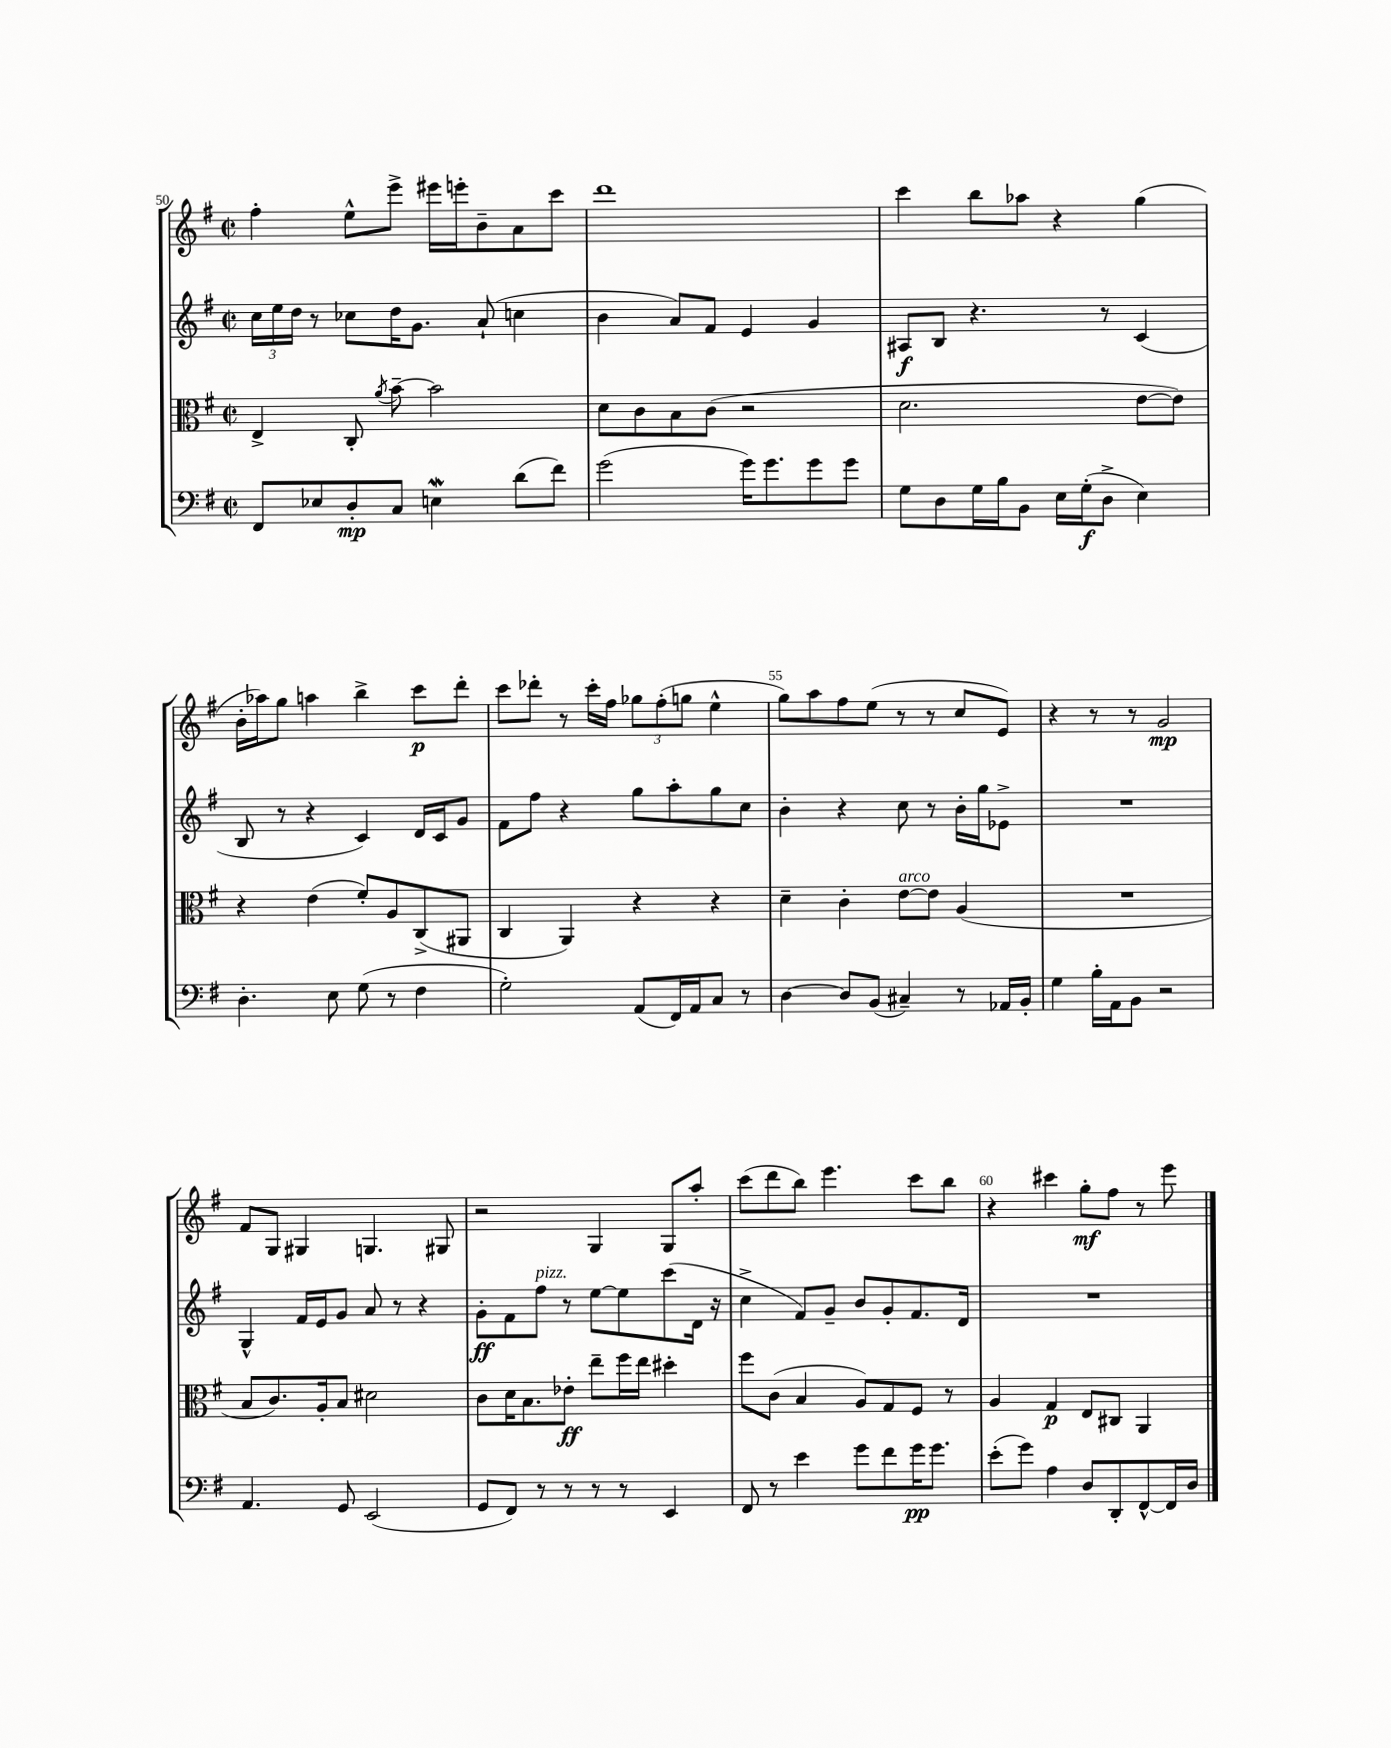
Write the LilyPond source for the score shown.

<<
\new StaffGroup <<
\new Staff = "s0" {
    \clef treble \key g \major \defaultTimeSignature \time 2/2
    \autoBeamOff fis''4-. e''8[-^ e'''8]-> eis'''16[ e'''16-. b'8-- a'8 c'''8] |
    d'''1 |
    c'''4 b''8[ aes''8] r4 g''4( |
    b'16[-. aes''16) g''8] a''4 b''4-> c'''8[\p d'''8]-. |
    c'''8[ des'''8]-. r8 c'''16[-. fis''16] \tuplet 3/2 { ges''8[ fis''8-.( g''8] } e''4-^ |
    g''8[) a''8 fis''8 e''8]( r8 r8 c''8[ e'8]) |
    r4 r8 r8 g'2\mp |
    fis'8[ g8] gis4 g4. gis8 |
    r2 g4 g8[ a''8]-. |
    c'''8[( d'''8 b''8]) e'''4. c'''8[ b''8] |
    r4 cis'''4 g''8[-.\mf fis''8] r8 e'''8 \bar "|." |
}
\new Staff = "s1" {
    \clef treble \key g \major \defaultTimeSignature \time 2/2
    \autoBeamOff \tuplet 3/2 { c''16[ e''16 d''16] } r8 ces''8[ d''16 g'8.] a'8-!( c''4 |
    b'4 a'8[) fis'8] e'4 g'4 |
    ais8[\f b8] r4. r8 c'4( |
    b8 r8 r4 c'4) d'16[ c'16 g'8] |
    fis'8[ fis''8] r4 g''8[ a''8-. g''8 c''8] |
    b'4-. r4 c''8 r8 b'16[-. g''16 ees'8]-> |
    R1 |
    g4-^ fis'16[ e'16 g'8] a'8 r8 r4 |
    g'8[-.\ff fis'8 fis''8]^\markup { \italic "pizz." } r8 e''8[~ e''8 c'''8( d'16] r16 |
    c''4-> fis'8[) g'8]-- b'8[ g'8-. fis'8. d'16] |
    R1 \bar "|." |
}
\new Staff = "s2" {
    \clef alto \key g \major \defaultTimeSignature \time 2/2
    \autoBeamOff e4-> c8-. \acciaccatura { a'8 } b'8~-- b'2 |
    d'8[ c'8 b8 c'8]( r2 |
    d'2. e'8[~ e'8]) |
    r4 e'4( fis'8[-.) a8 c8->( ais,8] |
    c4 a,4) r4 r4 |
    d'4-- c'4-. e'8[~^\markup { \italic "arco" } e'8] a4( |
    R1 |
    b8[ c'8.) a16-. b8] dis'2 |
    c'8[ d'16 b8. ees'8]-.\ff e''8[-- fis''16 e''16] dis''4-. |
    fis''8[ c'8]( b4 a8[) g8 fis8] r8 |
    a4 g4\p e8[ cis8] a,4 \bar "|." |
}
\new Staff = "s3" {
    \clef bass \key g \major \defaultTimeSignature \time 2/2
    \autoBeamOff fis,8[ ees8 d8-.\mp c8] e4\mordent d'8[( fis'8]) |
    g'2( g'16[) g'8. g'8 g'8] |
    g8[ d8 g16 b16 b,8] e16[ g16-.\f( d8]-> e4) |
    d4.-. e8 g8( r8 fis4 |
    g2-.) a,8[( fis,16) a,16 c8] r8 |
    d4~ d8[ b,8]( cis4--) r8 aes,16[ b,16]-. |
    g4 b16[-. a,16 b,8] r2 |
    a,4. g,8 e,2( |
    g,8[ fis,8]) r8 r8 r8 r8 e,4 |
    fis,8 r8 e'4 g'8[ fis'8 g'16\pp g'8.] |
    e'8[-.( g'8]) a4 d8[ d,8-. fis,8~-^ fis,16 d16] \bar "|." |
}
>>
>>
\layout { \context { \Score currentBarNumber = #50 \override BarNumber.break-visibility = ##(#f #t #t) barNumberVisibility = #(every-nth-bar-number-visible 5) } }
